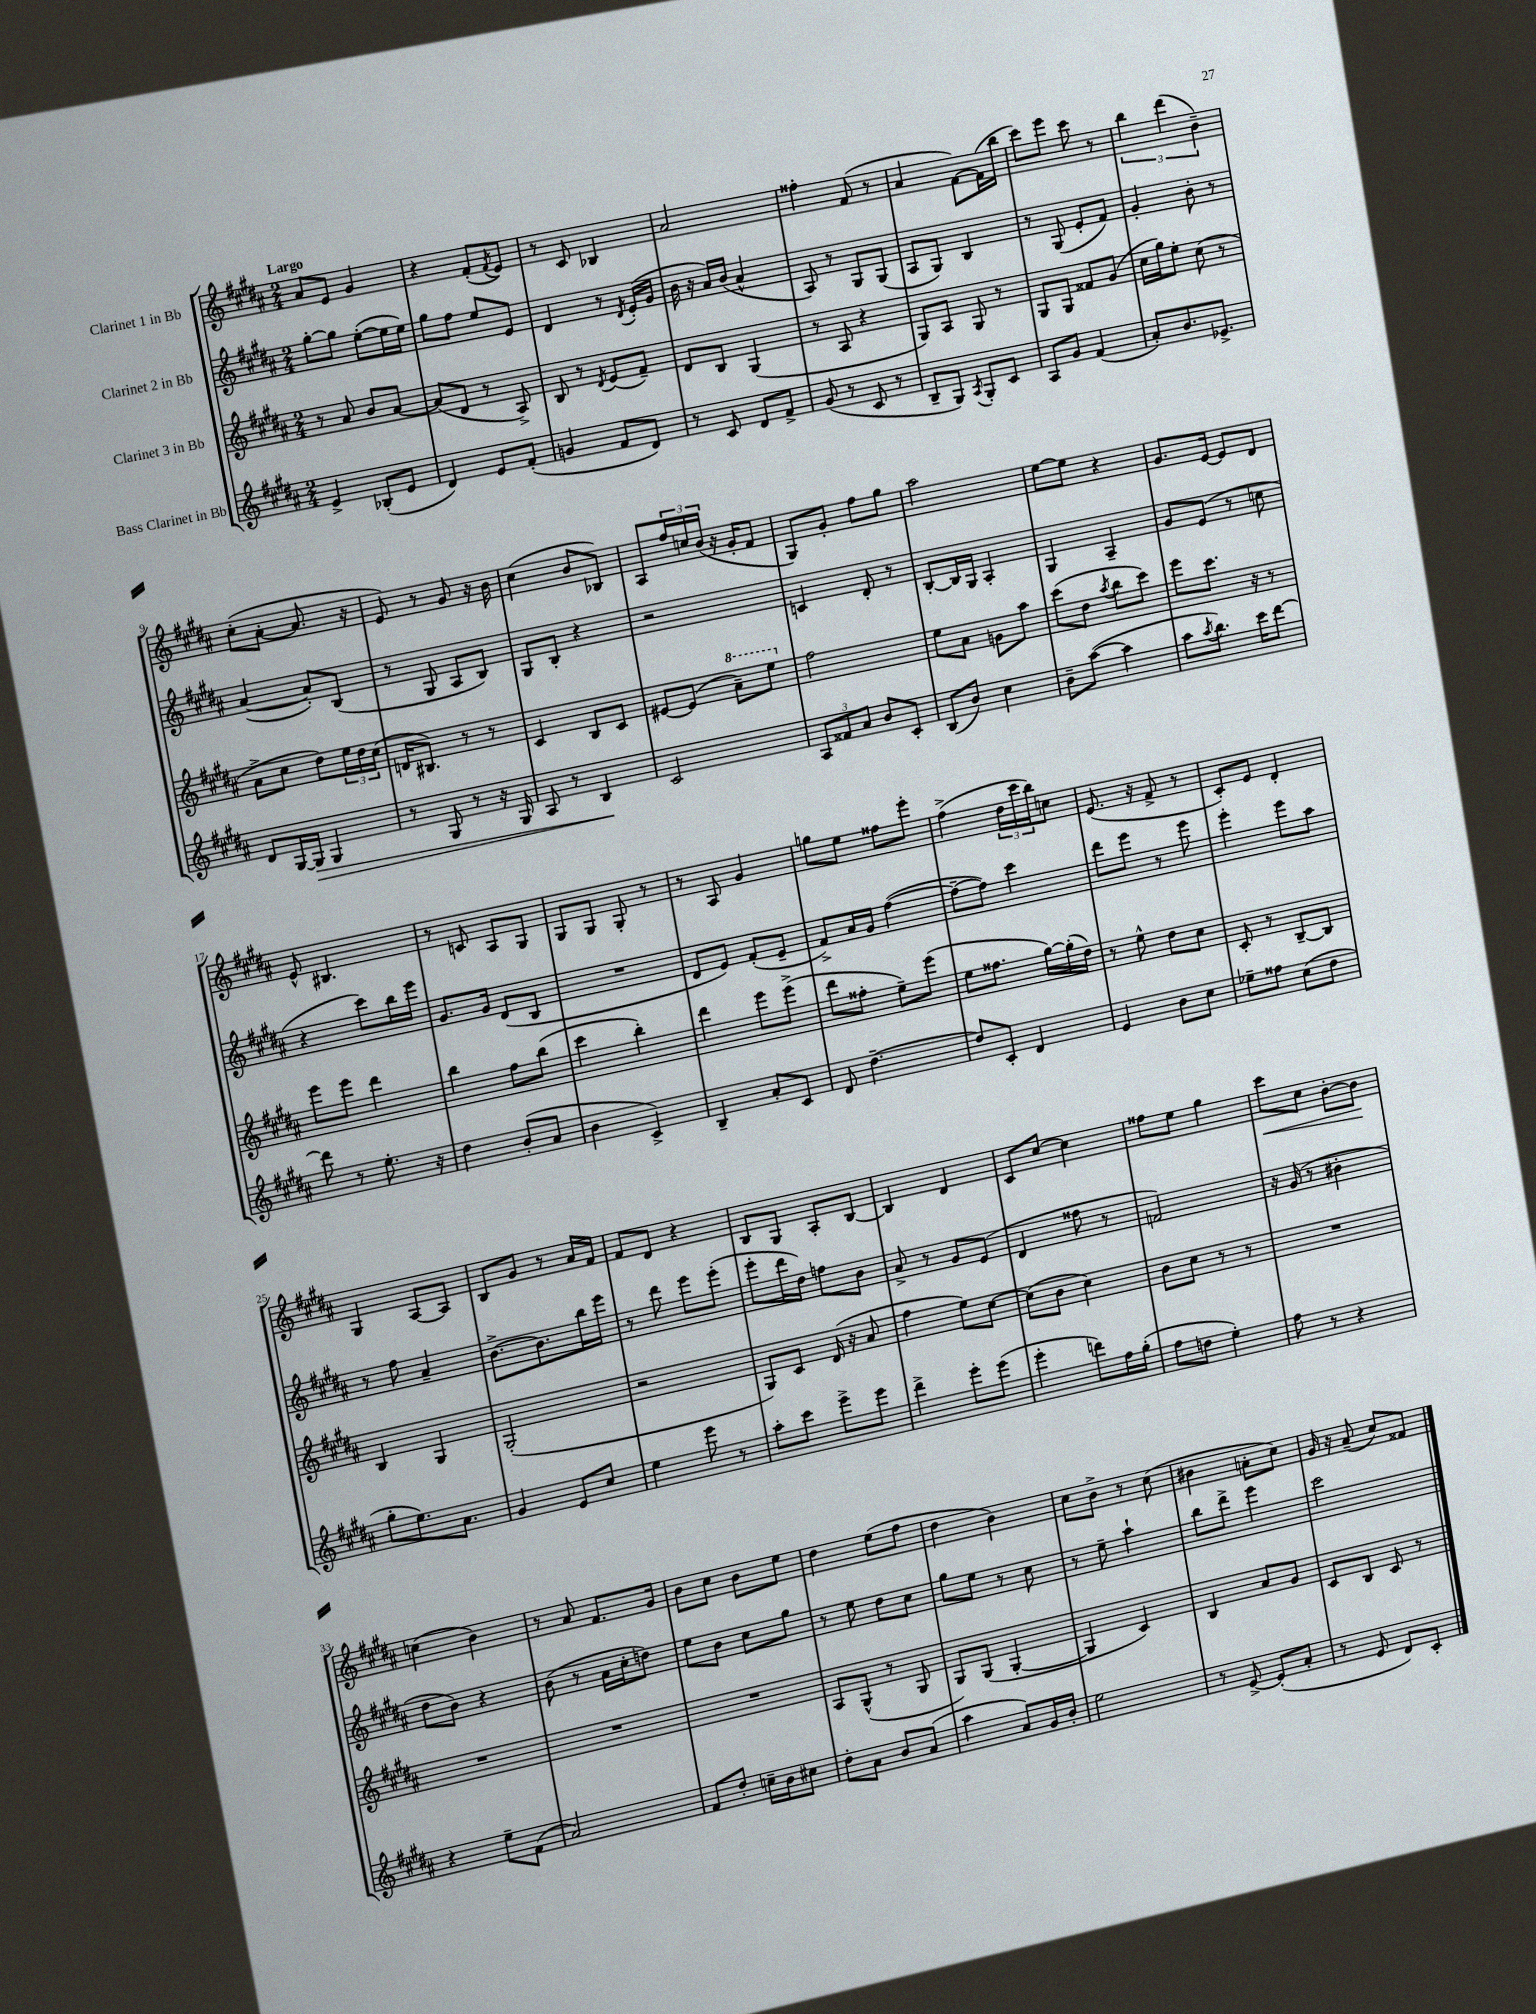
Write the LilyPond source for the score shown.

<<
\new StaffGroup <<
\new Staff = "s0" \with { instrumentName = "Clarinet 1 in Bb" } {
    \clef treble \key b \major \numericTimeSignature \time 2/4 \tempo "Largo"
    ais'8 e'8 gis'4 |
    r4 fis'8-.( \acciaccatura { fis'8 } e'8) |
    r8 cis'8 bes4 |
    ais'2 |
    fisis''4-. fis'8( r8 |
    ais'4 fis'8~) fis'16( b''16 |
    cis'''8) e'''8 cis'''8 r8 |
    \tuplet 3/2 { b''4 dis'''4( b'4--) } |
    cis''8-.( ais'8~-. ais'8. r16 |
    e'8) r8 gis'8 r16 b'16 |
    cis''4( b'8 bes8) |
    ais8 \tuplet 3/2 { fis''16 c''16 b'16( } r16 gis'16-. fis'8 |
    gis8) gis'8-. fis''8 gis''8 |
    ais''2 |
    e''8~ e''8 r4 |
    gis'8. e'16~ e'8 dis'8 |
    e'8-^ bis4. |
    r8 c'8 ais8 gis8 |
    gis8 gis8 gis8-. r8 |
    r8 ais8 gis'4 |
    g''8 e''8 fisis''8 e'''8-. |
    fis''4->( \tuplet 3/2 { dis''16 cis'''16 b''16) } c''8 |
    e'8.( r16 fis'8-> r8 |
    cis'8-.) e'8 dis'4-. |
    gis4 ais8~ ais8 |
    b8 gis'8 r8 ais'16 fis'16 |
    fis'8 dis'8 r4 |
    b8 gis8 ais8-. b8~ |
    b4 dis'4 |
    cis'8 cis''8~ cis''4 |
    fisis''8 e''8 gis''4 |
    cis'''8\< cis''8 b'8~-. b'8\! |
    c''4( b'4) |
    r8 ais'8 fis'8. gis'16 |
    b'8 cis''8 b'8 e''8 |
    dis''4 e''8( fis''8 |
    dis''4 b'4) |
    cis''8 b'8-> r8 cis''8( |
    bis'4 a'8-. cis''8) |
    gis'16 r16 ais'8--( cis''8) fisis'8 \bar "|." |
}
\new Staff = "s1" \with { instrumentName = "Clarinet 2 in Bb" } {
    \clef treble \key b \major \numericTimeSignature \time 2/4
    gis''8~-. gis''8 e''8~-.( e''16 e''16) |
    gis''8 fis''8 e''8 e'8 |
    dis'4 r8 \acciaccatura { dis'8 } e'16-.( gis'16 |
    b'16 r16 ais'16) b'16( ais'4-^ |
    ais8) r8 gis8 gis8( |
    ais8 gis8) b4 |
    r8 gis8( e'8-. fis'8) |
    gis'4-. b'8-. r8 |
    ais'4~( ais'8-.) b8( |
    r8 gis8 ais8 b8) |
    gis8 b8-. r4 |
    r2 |
    c'4 dis'8-. r8 |
    b8~-. b16 gis16 ais4-. |
    gis4 ais4-- |
    gis'8 e'8( r8 c''8 |
    r4 cis'''8) b''16 e'''16 |
    gis'8. gis'16 dis'8( b8 |
    R2 |
    dis'8 e'8) fis'8-.( e'8-- |
    fis'8->) ais'16 gis'16 fis''4~( |
    fis''8~-- fis''8) cis'''4 |
    dis'''8 e'''8 r8 e'''8 |
    e'''4-. e'''8 ais''8 |
    r8 fis''8 ais'4-- |
    b'8.~-> b'8. b''16 e'''16 |
    r8 dis'''8 e'''8 e'''8-.( |
    e'''8-. dis'''16 dis''16) f''8 b'8 |
    ais'8-> r8 gis'8 e'8( |
    dis'4 fisis''8 r8 |
    f'2) |
    r16 gis'16( r8 bis'4-. |
    dis''8 b'8) r4 |
    b'8( r8 ais'16 cis''16-. d''8) |
    e''8 b'8 cis''8 gis''8 |
    r8 e''8 dis''8 cis''8 |
    gis''8 e''8 r8 cis''8 |
    r8 e''8-- ais''4-! |
    b''8 dis'''8-> e'''4 |
    cis'''2 \bar "|." |
}
\new Staff = "s2" \with { instrumentName = "Clarinet 3 in Bb" } {
    \clef treble \key b \major \numericTimeSignature \time 2/4
    r8 ais'8 b'8 ais'8~ |
    ais'8( dis'8 r8 ais8->) |
    b8 r8 \acciaccatura { dis'8 } e'8( fis'8--) |
    dis'8 b8 gis4( |
    r8 ais8 r4 |
    gis8) ais8 gis8 r8 |
    gis8 gis8 fisis'8 gis'8( |
    cis''16 gis''16) e''8-. cis''8( r8 |
    ais'8-> cis''8 dis''8) \tuplet 3/2 { e''16 dis''16 cis''16( } |
    d'16 bis8.) r8 r8 |
    cis'4 b8 cis'8 |
    eis'8~ eis'8( \ottava #1 ais''8--) e'''8 \ottava #0 |
    fis''2 |
    e''8 ais'8 g'8 ais''8 |
    cis'''8( dis''8 \acciaccatura { ais''8 } b''8 cis'''8) |
    e'''8 cis'''8. r16 r8 |
    e'''8 e'''8 dis'''4 |
    b''4 fis''8 b''8( |
    cis'''4 b''4-.) |
    dis'''4 e'''8 e'''8->( |
    dis'''8 fisis''8-. e''8--) e'''8( |
    e''8 fisis''8. gis''16~) gis''16-.( dis''16) |
    r8 e''8-^ dis''8 cis''8 |
    cis'8-. r8 b8~-- b8 |
    b4 gis4 |
    gis2-.( |
    r2 |
    gis8) cis'8 dis'16( r16 ais'8 |
    fis''4 e''8) cis''8~ |
    cis''8( b'8 cis''4) |
    b'8 cis''8 r8 r8 |
    R2 |
    R2 |
    R2 |
    R2 |
    ais8 gis8-^( r8 gis8 |
    gis8) gis8( gis4~-. |
    gis4 cis'4) |
    b4 ais'8 gis'8 |
    cis'8 b8 cis'8 r8 \bar "|." |
}
\new Staff = "s3" \with { instrumentName = "Bass Clarinet in Bb" } {
    \clef treble \key b \major \numericTimeSignature \time 2/4
    e'4-> bes8-.( e'8 |
    dis'4) e'8 fis'8-.( |
    g'4 fis'8 dis'8) |
    r8 cis'8 dis'8 fis'8-> |
    gis'8( r8 cis'8 r8 |
    b8-- gis8) \acciaccatura { ais8 } gis8-. cis'8 |
    ais8 gis'8 fis'4( |
    ais'8-.) b'8. ees'8.-> |
    dis'8 gis16~ gis16\> gis4 |
    r8 gis8 r8 r16 gis16 |
    ais8 r8 b4\! |
    cis'2 |
    \tuplet 3/2 { ais8 fisis'8 ais'8 } b'8 cis'8-. |
    b8( b'8) cis''4 |
    b'8-- ais''8~( ais''4 |
    ais''8 \acciaccatura { ais''8 } b''8.) cis'''16 dis'''8~ |
    dis'''8 r8 e''8.-. r16 |
    dis''4 b'8-.( ais'8 |
    b'4 cis'4->) |
    b4-- ais'8-. cis'8 |
    dis'8 dis''4.~-- |
    dis''8 cis'8-. dis'4 |
    e'4 b'8 cis''8 |
    ees''8-- fisis''8 cis''8( dis''8 |
    gis''8-. e''8.) ais'8. |
    gis'4 e'8 cis''8 |
    e''4 e'''8 r8 |
    ais''8-. cis'''8 e'''8-> e'''8 |
    dis'''4-> e'''8-. e'''8( |
    e'''4-. d'''8) fis''16 gis''16-.( |
    fis''8 d''8 e''4-.) |
    fis''8 r8 r4 |
    r4 e''8-- fis'8( |
    ais'2) |
    fis'8 dis''8-. c''16-- b'16 cis''8 |
    dis''8-. ais'8 b'8 ais'8( |
    ais''4 ais'8) gis'16 b'16-. |
    e''2 |
    r8 e'8~-> e'8-.( ais'8-. |
    r8 e'8 dis'8) cis'8-. \bar "|." |
}
>>
>>
